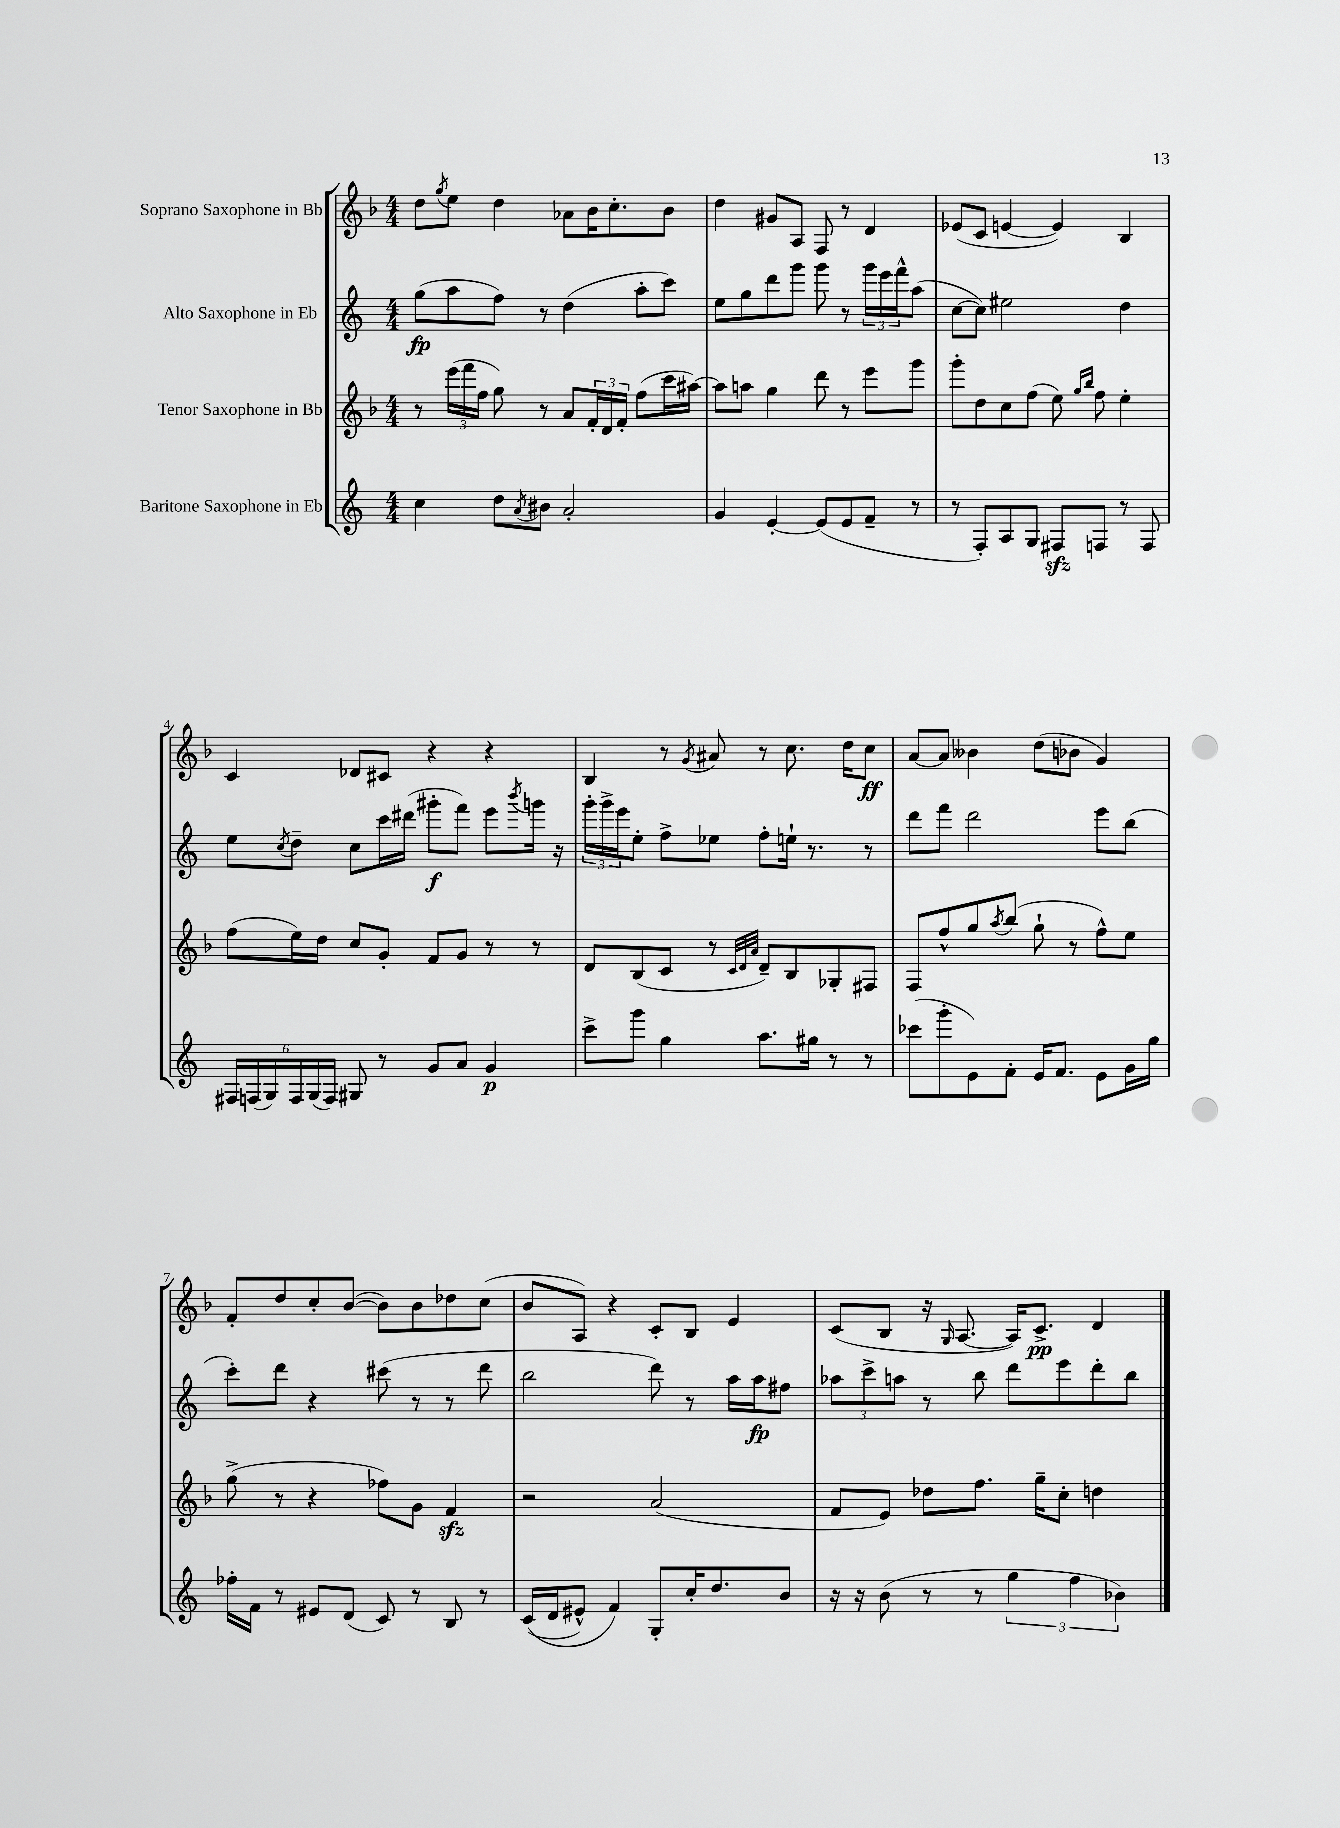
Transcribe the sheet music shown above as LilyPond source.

<<
\new StaffGroup <<
\new Staff = "s0" \with { instrumentName = "Soprano Saxophone in Bb" } {
    \clef treble \key f \major \numericTimeSignature \time 4/4
    d''8 \acciaccatura { g''8 } e''8 d''4 aes'8 bes'16 c''8.-. bes'8 |
    d''4 gis'8 a8 f8 r8 d'4 |
    ees'8( c'8 e'4~ e'4) bes4 |
    c'4 des'8 cis'8 r4 r4 |
    bes4 r8 \acciaccatura { g'8 } ais'8 r8 c''8. d''16 c''8\ff |
    a'8~ a'8 beses'4 d''8( bes'8 g'4) |
    f'8-. d''8 c''8-. bes'8~( bes'8) bes'8 des''8 c''8( |
    bes'8 a8) r4 c'8-. bes8 e'4 |
    c'8( bes8 r16 \grace { g16 } a8.~ a16) c'8.->\pp d'4 \bar "|." |
}
\new Staff = "s1" \with { instrumentName = "Alto Saxophone in Eb" } {
    \clef treble \key c \major \numericTimeSignature \time 4/4
    g''8\fp( a''8 f''8) r8 d''4( a''8-. c'''8) |
    e''8 g''8 d'''8 g'''8 g'''8 r8 \tuplet 3/2 { g'''16 e'''16 f'''16-^ } a''8( |
    c''8~ c''8) eis''2 d''4 |
    e''8 \acciaccatura { c''8 } d''8-- c''8 c'''16 dis'''16( gis'''8-.\f f'''8) e'''8 \acciaccatura { b'''8 } g'''16 r16 |
    \tuplet 3/2 { g'''16-. g'''16-> e'''16 } e''8-. f''8-> ees''8 f''8-. e''16-! r8. r8 |
    d'''8 f'''8 d'''2 e'''8 b''8( |
    c'''8-.) d'''8 r4 cis'''8( r8 r8 d'''8 |
    b''2 d'''8) r8 a''16 a''16\fp fis''8 |
    \tuplet 3/2 { aes''8 c'''8-> a''8 } r8 b''8 d'''8 e'''8 d'''8-. b''8 \bar "|." |
}
\new Staff = "s2" \with { instrumentName = "Tenor Saxophone in Bb" } {
    \clef treble \key f \major \numericTimeSignature \time 4/4
    r8 \tuplet 3/2 { e'''16( f'''16 f''16 } g''8) r8 a'8 \tuplet 3/2 { f'16-. d'16 f'16-. } f''8( c'''16 ais''16~) |
    ais''8 a''8 g''4 d'''8 r8 e'''8 g'''8 |
    g'''8-. d''8 c''8 f''8( e''8) \grace { g''16 bes''16 } f''8 e''4-. |
    f''8( e''16) d''16 c''8 g'8-. f'8 g'8 r8 r8 |
    d'8 bes8( c'8 r8 \grace { c'32 d'32 a'32 } d'8--) bes8 ges8-. fis8 |
    f8 f''8-^ g''8 \acciaccatura { a''8 } bes''8( g''8-! r8 f''8-^) e''8 |
    g''8->( r8 r4 fes''8) g'8 f'4\sfz |
    r2 a'2( |
    f'8 e'8) des''8 f''8. g''16-- c''8-. d''4 \bar "|." |
}
\new Staff = "s3" \with { instrumentName = "Baritone Saxophone in Eb" } {
    \clef treble \key c \major \numericTimeSignature \time 4/4
    c''4 d''8 \acciaccatura { a'8 } bis'8 a'2-. |
    g'4 e'4~-. e'8( e'8 f'8-- r8 |
    r8 f8-.) a8 g8 fis8\sfz f8 r8 f8 |
    \tuplet 6/4 { fis16 f16( g16) f16 g16( f16) } gis8 r8 g'8 a'8 g'4\p |
    c'''8-> g'''8 g''4 a''8. gis''16 r8 r8 |
    ces'''8( g'''8-. e'8) f'8-. e'16 f'8. e'8 g'16 g''16 |
    fes''16-. f'16 r8 eis'8 d'8( c'8) r8 b8 r8 |
    c'16(\( d'16 eis'8-^) f'4\) g8-. c''16-. d''8. b'8 |
    r16 r16 b'8( r8 r8 \tuplet 3/2 { g''4 f''4 bes'4) } \bar "|." |
}
>>
>>
